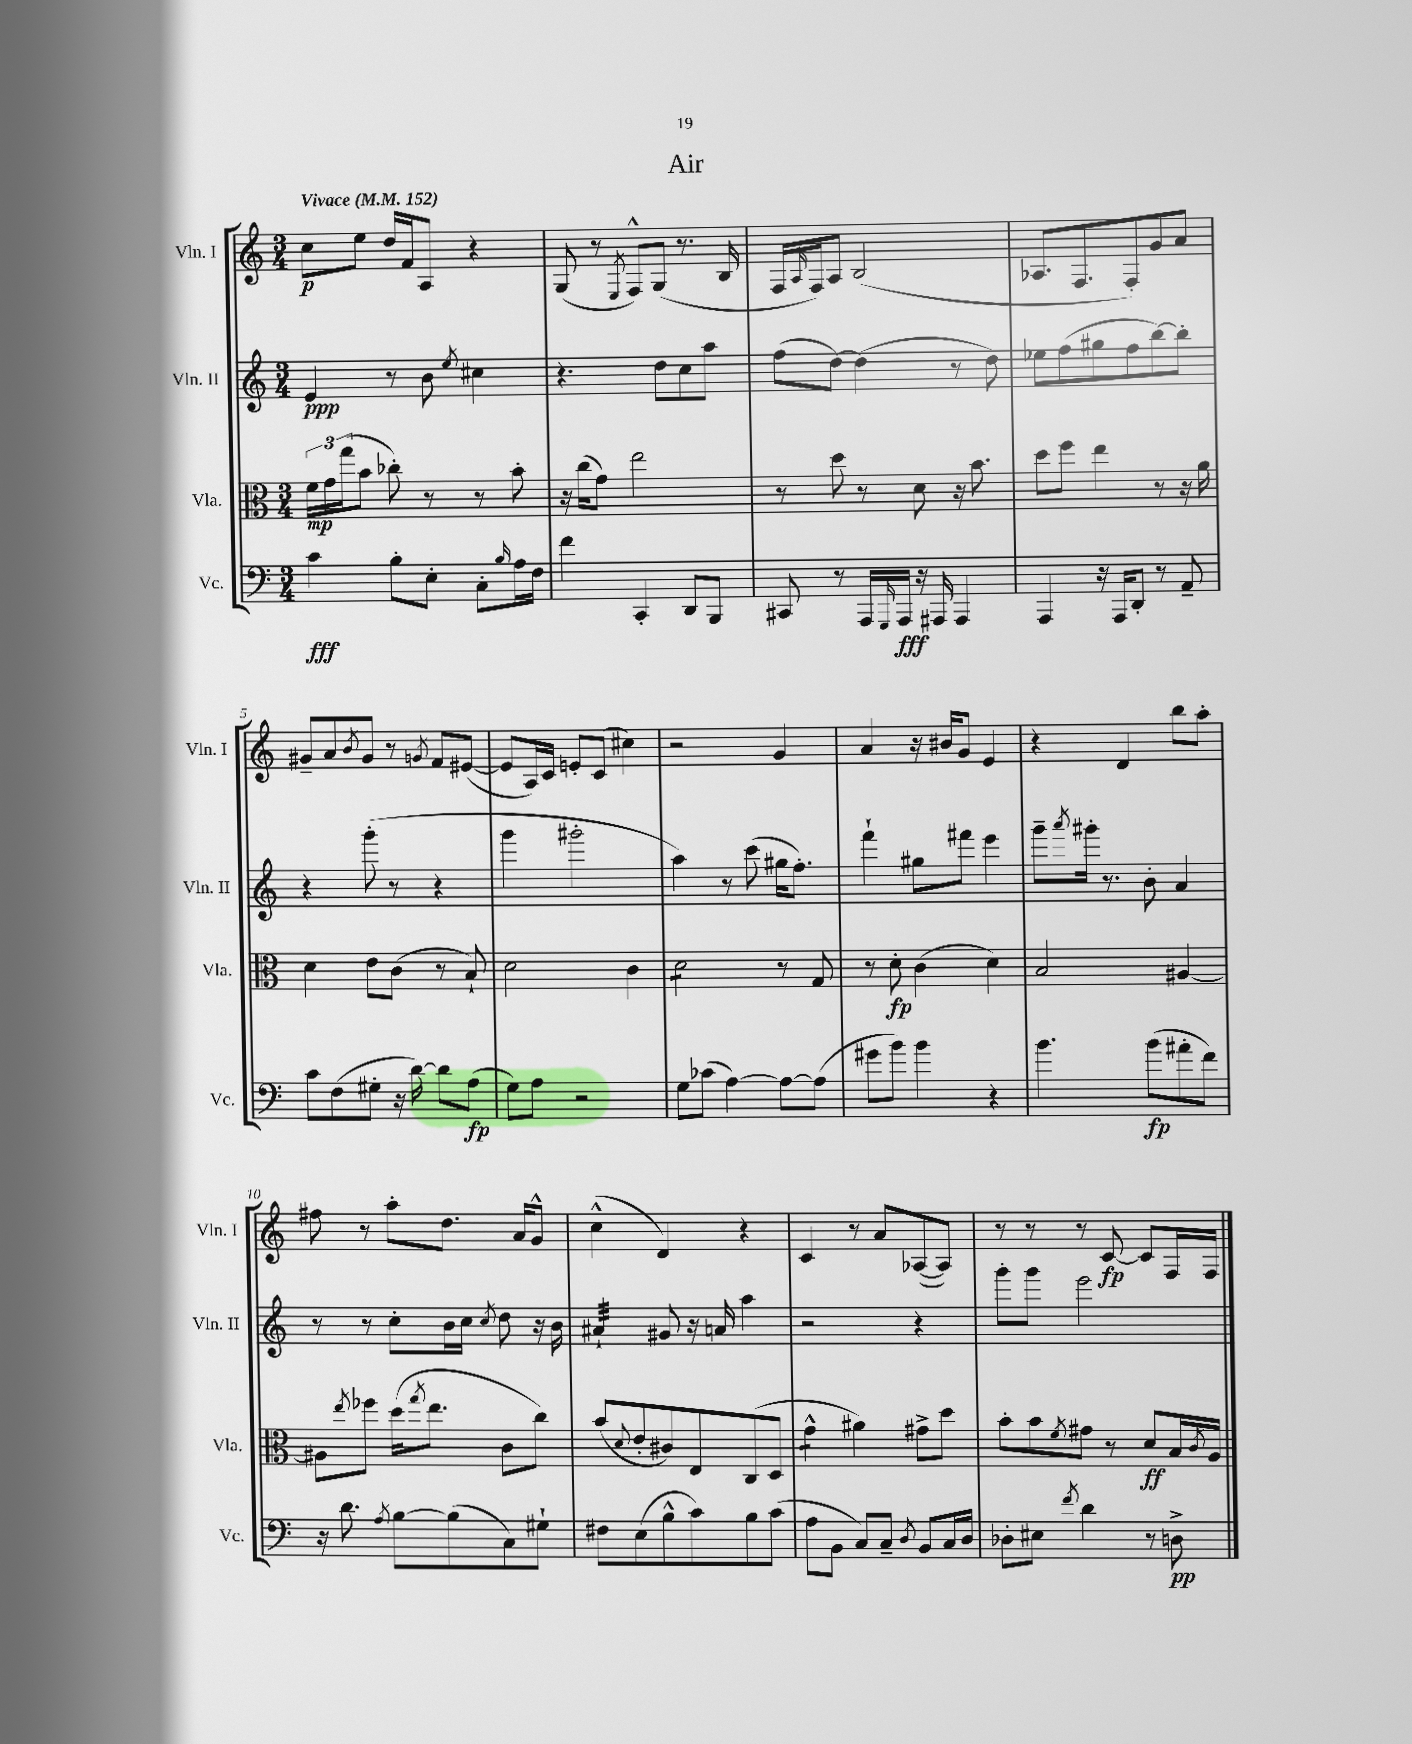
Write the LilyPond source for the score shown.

\header { title = "Air" }
<<
\new StaffGroup <<
\new Staff = "s0" \with { instrumentName = "Vln. I" shortInstrumentName = "Vln. I" } {
    \clef treble \key c \major \numericTimeSignature \time 3/4 \tempo "Vivace" 4 = 152
    c''8\p e''8 d''16 f'16 a8 r4 |
    g8( r8 \acciaccatura { e8 } f8-^) g8( r8. b16 |
    f16 \grace { a16 } f16) a8 b2( |
    aes8. f8. f8-.) g'8 a'8 |
    gis'8-- a'8 \acciaccatura { b'8 } gis'8 r8 \acciaccatura { g'8 } f'8 eis'8~( |
    eis'8 a16) c'16 e'8-. c'8( cis''4) |
    r2 g'4 |
    a'4 r16 bis'16 g'8 e'4 |
    r4 d'4 b''8 a''8-. |
    fis''8 r8 a''8-. d''8. a'16 g'8-^ |
    c''4-^( d'4) r4 |
    c'4 r8 a'8 aes8~( aes8) |
    r8 r8 r8 c'8~\fp c'8 f16 f16 \bar "|." |
}
\new Staff = "s1" \with { instrumentName = "Vln. II" shortInstrumentName = "Vln. II" } {
    \clef treble \key c \major \numericTimeSignature \time 3/4
    e'4\ppp r8 b'8 \acciaccatura { e''8 } cis''4 |
    r4. d''8 c''8 a''8 |
    f''8( d''8~) d''4( r8 d''8) |
    ees''8 f''8( gis''8 f''8 b''8~) b''8-. |
    r4 g'''8-.( r8 r4 |
    g'''4 gis'''2-. |
    a''4) r8 c'''8( gis''16 f''8.-.) |
    f'''4-! gis''8 fis'''8 e'''4 |
    g'''8-- \acciaccatura { a'''8 } gis'''16-. r8. b'8-. a'4 |
    r8 r8 c''8-. b'16 c''16 \acciaccatura { c''8 } d''8 r16 b'16 |
    ais'4:32-! gis'8 r16 a'16 a''4 |
    r2 r4 |
    g'''8-. g'''8 e'''2 \bar "|." |
}
\new Staff = "s2" \with { instrumentName = "Vla." shortInstrumentName = "Vla." } {
    \clef alto \key c \major \numericTimeSignature \time 3/4
    \tuplet 3/2 { f'16\mp g'16 g''16( } b'8 ces''8-.) r8 r8 b'8-. |
    r16 c''16( g'8) e''2 |
    r8 d''8 r8 d'8 r16 b'8. |
    d''8 f''8 e''4 r8 r16 a'16 |
    d'4 e'8 c'8( r8 b8-!) |
    d'2 c'4 |
    d'2:8 r8 g8 |
    r8 d'8-.\fp c'4( d'4) |
    b2 ais4~ |
    ais8 \acciaccatura { e''8 } fes''8 d''16( \acciaccatura { g''8 } e''8. c'8 c''8) |
    b'8( \appoggiatura { d'8 } e'8-. cis'8) e8 c8( d8 |
    g'4:8-^ ais'4) gis'8-> d''8 |
    b'8-. b'8 \acciaccatura { f'8 } gis'8 r8 d'8\ff b16 \acciaccatura { c'8 } a16 \bar "|." |
}
\new Staff = "s3" \with { instrumentName = "Vc." shortInstrumentName = "Vc." } {
    \clef bass \key c \major \numericTimeSignature \time 3/4
    c'4\fff b8-. e8-. c8-. \grace { b16 } a16 f16 |
    f'4 c,4-. d,8 b,,8 |
    cis,8 r8 a,,16 \grace { g,,16 } a,,16\fff r16 ais,,16 ais,,4 |
    a,,4 r16 a,,16 d,8-. r8 a,8-- |
    c'8 f8( gis8-. r16 d'16~) d'8 a8\fp( |
    g8) a8 r2 |
    g8 ces'8( a4~) a8~ a8( |
    gis'8 b'8) b'4 r4 |
    b'4. b'8\fp( ais'8-. f'8) |
    r16 d'8. \acciaccatura { a8 } b8~ b8( c8) gis8-! |
    fis8 e8( b8-^ c'8) b8 c'8( |
    a8 b,8 c8) c8-- \acciaccatura { d8 } b,8 c16 d16 |
    des8-. eis8 \acciaccatura { f'8 } d'4 r8 d8->\pp \bar "|." |
}
>>
>>
